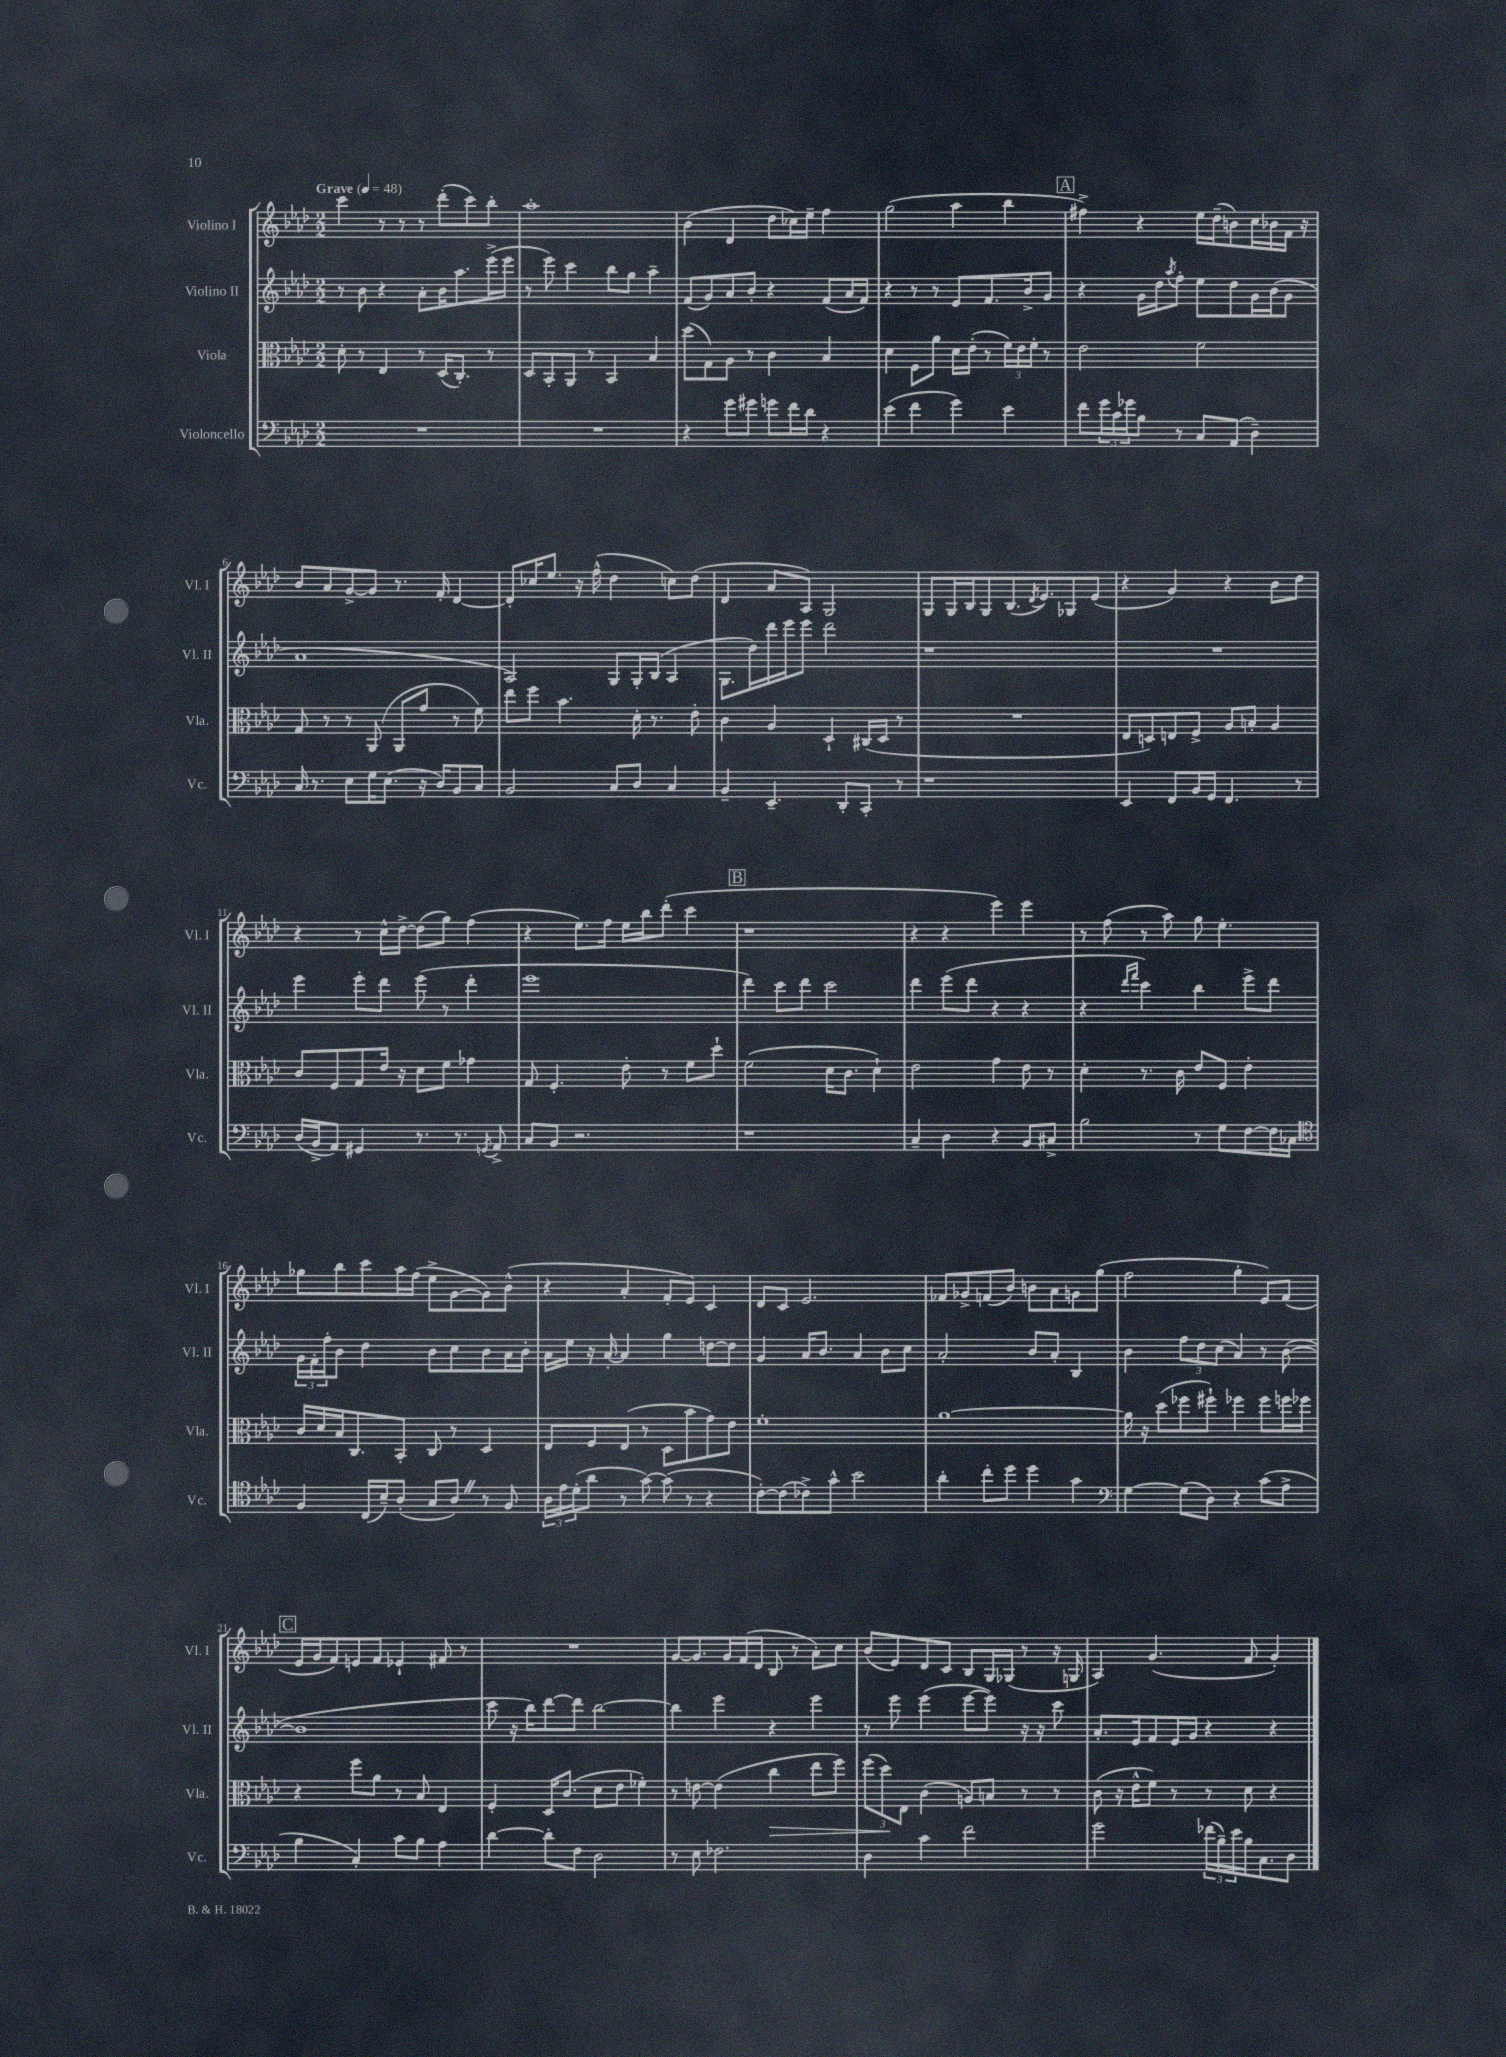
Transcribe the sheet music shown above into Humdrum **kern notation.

**kern	**kern	**kern	**kern
*staff4	*staff3	*staff2	*staff1
*clefF4	*clefC3	*clefG2	*clefG2
*k[b-e-a-d-]	*k[b-e-a-d-]	*k[b-e-a-d-]	*k[b-e-a-d-]
*M2/2	*M2/2	*M2/2	*M2/2
*MM48	*MM48	*MM48	*MM48
1r	8d-'	8r	4ccc
.	8r	8b-	.
.	4E-	4r	8r
.	.	.	8r
.	8r	8a-'	8r
.	(16D-	16b-	(8ddd-'
.	8.C')	8.aa-	.
.	.	.	8ccc)
.	8r	(16eee-^	8bb-'
.	.	16eee-	.
=	=	=	=
1r	8D-	8r	1aa-'
.	8BB-'	8eee-)	.
.	8AA-	4ccc	.
.	8r	.	.
.	4BB-	8bb-	.
.	.	8gg	.
.	4B-	4aa-~	.
=	=	=	=
4r	(8dd-	(8f	(4b-
.	8G)	8g)	.
8g	8A-	8a-	4d-
8g#	8r	8b-'	.
8g	4c	4r	8dd-
16f	.	.	16cc-)
16d-	.	.	16ee-~
4r	4B-	(8f	4ff
.	.	16a-	.
.	.	16f)	.
=	=	=	=
(4e-	4d-	4r	(2gg
4f	8F	8r	.
.	8a-	8r	.
4g)	16d-	8e-	4aa-
.	(16e-'	.	.
.	8r	8.f	.
4e-	24f)	.	4bb-
.	24e-	.	.
.	.	16b-^	.
.	24f'	.	.
.	8r	8g	.
=	=	=	=
8f	2e-	4r	4ff#^)
24g	.	.	.
24c	.	.	.
24g-	.	.	.
8B-	.	16g	4r
.	.	16dd-	.
.	.	8qaa-	.
8r	.	8ff'	.
8C	2f	8ee-	16ee-
.	.	.	(16dd-~
(8AA-	.	8dd-	8b)
4D-~)	.	16g	16cc
.	.	(16b-	16b-
.	.	8g	16f
.	.	.	16r
=	=	=	=
16C	8G	1a-	8b-
8.r	.	.	.
.	8r	.	8a-
8E-	8r	.	[8g^
16G	(8AA-	.	8g]
(8.E-	.	.	.
.	8AA-	.	8.r
16r	8g	.	.
16D-)	.	.	16f'
8BB-	8r	.	[4d-
8C	8f)	.	.
=	=	=	=
2BB-	8ee-	2A-)	8d-']
.	8ff	.	16cc-
.	.	.	8.ee-
.	4.b-	.	.
.	.	.	16r
.	.	.	(16ff^^
8C	.	8G	4dd-
8D-	16d-'	16G'	.
.	8.r	(16B-	.
4C	.	4A-	8cc)
.	8e-'	.	(8dd-
=	=	=	=
4BB-~	4c	8.G	4d-
.	.	16dd-)	.
4.EE-~	4A-	16ddd-	8a-
.	.	16eee-	.
.	.	8eee-	8A-)
.	4D-`	2ddd-	2G
8DD-'	.	.	.
8CC'	(16C#	.	.
.	16D-	.	.
8r	8r	.	.
=	=	=	=
1r	1r	1r	8G
.	.	.	16G
.	.	.	16B-
.	.	.	8G
.	.	.	(8.B-
.	.	.	8qd-
.	.	.	8.e-)
.	.	.	8G-
.	.	.	(8e-
=	=	=	=
4EE-	8E-	1r	4r
.	8D)	.	.
8FF	8E	.	4g)
16BB-	8F^	.	.
16GG	.	.	.
4.FF	8A-	.	4r
.	8B'	.	.
.	4A-	.	8b-
8r	.	.	8dd-
=	=	=	=
(16D-	8c	4eee-	4r
16BB-^	.	.	.
8AA-)	8F	.	.
4GG#	8G	8eee-'	8r
.	16e-	8ddd-	16cc^^
.	16r	.	[16dd-^
8.r	8d-	(8eee-	(8dd-]
.	8f	8r	8gg)
8.r	.	.	.
.	4g-	4ddd-'	(4ff
8qGG	.	.	.
8AA-^	.	.	.
=	=	=	=
8C	8G	1eee-	4r
8BB-	4.F'	.	.
2.r	.	.	8.ee-)
.	.	.	16ff
.	8e-'	.	16ee-
.	.	.	16bb-
.	8r	.	(8ddd-'
.	8f	.	4ccc
.	8dd-`	.	.
=	=	=	=
1r	(2f	4ddd-)	1r
.	.	8ccc	.
.	.	8ddd-	.
.	16d-	2ccc	.
.	8.c	.	.
.	4d-`)	.	.
=	=	=	=
4C~	2e-	4ddd-	4r
4D-	.	(8eee-	4r
.	.	8ddd-	.
4r	4g	4r	4eee-)
8BB-	8e-	4r	4eee-
8C#^	8r	.	.
=	=	=	=
2B-	4d-'	4r	8r
.	.	.	(8ff
.	.	16qqddd-	.
.	.	16qqfff	.
.	8.r	4ccc)	8r
.	.	.	8aa-)
.	16c	.	.
8r	8e-	4bb-	8gg
8G	8F	.	4.ee-'
[8F	4e-'	8eee-^	.
16F]	.	8ddd-	.
16C-	.	.	.
=	=	=	=
*clefC4	*	*	*
4F	16c	24g	8gg-
.	.	24f'	.
.	16d-	.	.
.	.	24ff'	.
.	16B-	8b-	8bb-
.	8.C	.	.
(16C	.	4dd-	8ccc
16B-~)	.	.	.
(8A-'	8BB-'	.	16aa-
.	.	.	(16ff
8G	8C	8b-	8ee-^
8A-)	8r	8cc	[8g
8r	4D-	8b-	8g])
8F	.	16a-	(8b-^^
.	.	16b-'	.
=	=	=	=
24A-	8E-	16a-	4r
24e-	.	.	.
.	.	16ee-	.
(24d-'	.	.	.
8a-	8F	16r	.
.	.	[16a-'	.
8r	(8E-	4a-]	4a-'
[8g)	8r	.	.
(8g]	8D-	4gg	8f'
8r	8b-	.	8e-)
4r	8g)	[8dd	4c
.	8e-	8dd]	.
=	=	=	=
[8c')	1f'	4g	8d-
(8c]	.	.	8c
8c-^)	.	16a-	2.e-
.	.	8.b-	.
8g^^	.	.	.
2b-	.	4a-	.
.	.	8b-	.
.	.	8cc	.
=	=	=	=
4a-'	[1a-	2a-'	8f-
.	.	.	8g-^
8cc'	.	.	(8f
8dd-	.	.	8b-)
4dd-	.	8b-	8b
.	.	8a-'	8a-
4g	.	4B-	8g
.	.	.	(8gg
=	=	=	=
*clefF4	*	*	*
[4G	16a-]	4b-	2ff
.	16r	.	.
.	(8dd-	.	.
(8G]	8ff-	12ff	.
.	.	12dd-	.
8D-)	8ff#`)	.	.
.	.	(12cc	.
4r	4ff-	4a-)	4gg'
(8c	8ff-	8r	8e-)
8A-^	16ff	([8b-	(8f
.	16ff-	.	.
=	=	=	=
4B-	4r	1b-]	16e-
.	.	.	16g
.	.	.	8f)
4C')	8ff	.	8e
.	8a-	.	8f
8c	8r	.	4e-`
8B-	8B-	.	.
4A-	4E-	.	8f#
.	.	.	8r
=	=	=	=
[4d-	4F'	8ccc	1r
.	.	16r	.
.	.	16bb-)	.
8d-']	16D-	[8ddd-	.
.	(8.c	.	.
8F	.	8ddd-]	.
2D-	8d-	[2bb-	.
.	8e-	.	.
.	4f-')	.	.
=	=	=	=
8r	8r	4bb-]	[8g
8E-	[8e	.	8.g]
2.F-	(4e]	4eee-	.
.	.	.	16g
.	.	.	(16f
.	.	.	16d-
.	4cc	4r	8B-
.	.	.	8r
.	8ee-	4eee-	8a-')
.	8ff)	.	8cc
=	=	=	=
4D-	(12ff	8r	(8b-
.	12dd-)	.	.
.	.	8eee-	8e-)
.	12E-	.	.
4c	(4c	(4eee-	8d-
.	.	.	8c
2f	8A)	[8eee-	8B-
.	8B	8eee-])	16G
.	.	.	(16G-
.	8r	16r	8r
.	.	16r	.
.	8r	8ccc	16r
.	.	.	16G
=	=	=	=
2g	(8c	8.a-'	4A-)
.	16r	.	.
.	16e-^^	16e-	.
.	8f)	8f	(4.g
.	8r	16e-	.
.	.	16g	.
(24f-	8r	4r	.
24B-~)	.	.	.
24e-	.	.	.
16B-	8d-	.	8f
8.C	.	.	.
.	4r	4r	4g')
8D-	.	.	.
==	==	==	==
*-	*-	*-	*-
